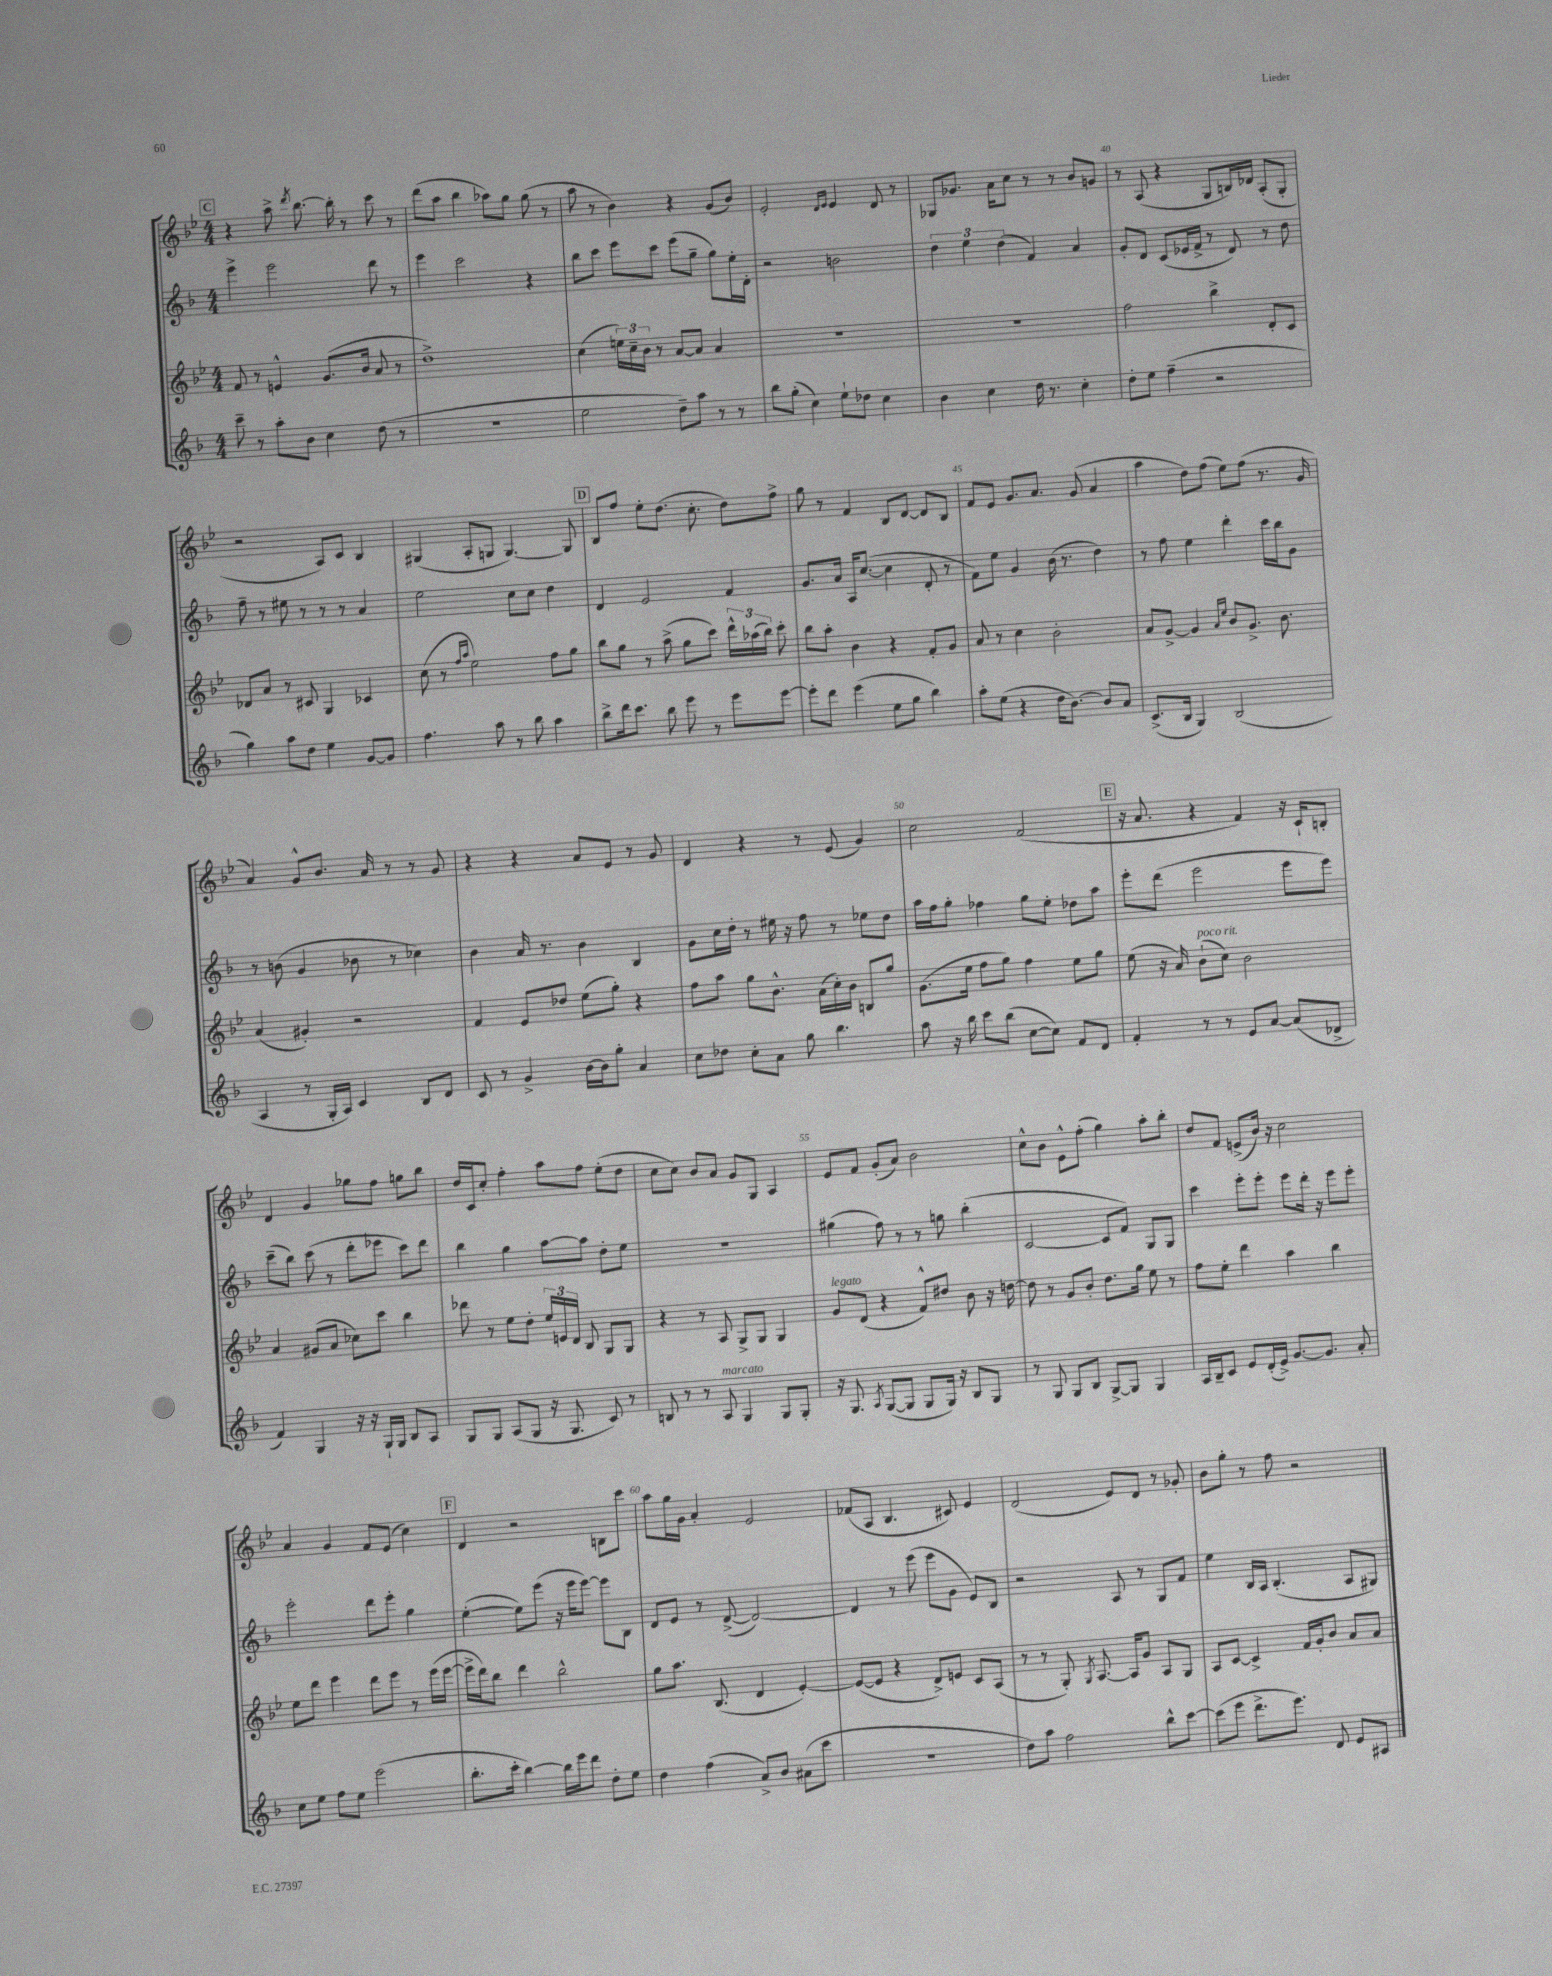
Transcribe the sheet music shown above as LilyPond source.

<<
\new StaffGroup <<
\new Staff = "s0" {
    \clef treble \key bes \major \numericTimeSignature \time 4/4
    \autoBeamOff \mark \markup { \box "C" } r4 a''8-> \acciaccatura { d'''8 } bes''8.~ bes''16-. r8 c'''8 r8 |
    d'''8[( a''8] bes''4 aes''8[) g''8] g''8( r8 |
    a''8 r8 bes'4) r4 g'8[( bes'8]) |
    ees'2-. \grace { d'16[ ees'16] } ees'4 d'8 r8 |
    ges8[ ges'8.] a'16[ c''8] r8 r8 bes'8[ g'8] |
    r8 a8( r4 g8[ b16) des'16] a8[-.( g8]-. |
    r2 a8[) c'8] bes4 |
    gis4( a8[-. g8] g4.~) g8 |
    \mark \markup { \box "D" } bes8[ f''8] ees''8[-. d''8.]( c''8.-. d''8[) f''8]-> |
    g''8 r8 f'4 bes8[ d'8]~ d'8[ bes8] |
    f'8[ ees'8] g'8.[ a'8.] g'8( a'4 |
    a''4 d''8[) f''8]( ees''8[) f''8]( r8. g'16 |
    a'4) g'8[-^ bes'8.] a'16 r8 r8 g'8 |
    r4 r4 a'8[ ees'8] r8 g'8 |
    d'4 r4 r8 ees'8( g'4) |
    c''2 f'2( |
    \mark \markup { \box "E" } r16 a'8. r4 f'4) r16 c'16[-! b8]-. |
    d'4 g'4 ges''8[ f''8] g''8[ bes''8] |
    d''16[ c'16 c''8]-. f''4-. a''8[ f''8] ees''8[-.( d''8] |
    c''8[ c''8]) bes'8[ a'8] g'8[ g8] a4 |
    ees'8[ f'8] g'8[-.( a'8]) bes'2 |
    c''8[-^ bes'8] ees'8[-^ f''8]-.( g''4) a''8[-. bes''8]-. |
    d''8[ f'8] e'8[->( bes'16]) r16 c''2 |
    a'4 g'4 f'8[ ees'8]( c''4) |
    \mark \markup { \box "F" } d'4 r2 b8[ c'''8] |
    a''8[ g''16 g'16] a'4-. ees'2 |
    fes'8[( a8] bes4. cis'8) ees'4 |
    d'2( ees'8[) d'8] r8 ges'8-. |
    bes'8[ g''8]-. r8 f''8 r2 \bar "|." |
}
\new Staff = "s1" {
    \clef treble \key f \major \numericTimeSignature \time 4/4
    \autoBeamOff \mark \markup { \box "C" } e'''4-> e'''2 d'''8 r8 |
    e'''4 c'''2 r4 |
    bes''8[ c'''8] e'''8[ c'''8] e'''8[( g''8]-- g''8[) e''16-. d'16]-. |
    r2 b'2 |
    \tuplet 3/2 { d''4 e''4 d''4( } f'4) a'4 |
    g'8[-. d'8] c'8[( ees'16 f'16]-> r8 d'8) r8 d''8 |
    f''8-- r8 eis''8 r8 r8 r8 a'4 |
    e''2 c''8[ c''8] d''4 |
    \mark \markup { \box "D" } d'4 e'2 f'4 |
    g'8.[ a'16] a16[ c''8.]~( c''4 d'8-. r8 |
    f'8[) e''8] g'4 bes'16( r8. d''4) |
    r8 f''8 e''4 d'''4-. c'''16[ bes''16 g'8] |
    r8 b'8( g'4 bes'8 r8 ces''4) |
    bes'4 a'16 r8. bes'4 bes4 |
    g'8[ c''16 d''16]-. r8 eis''16 r16 f''8 r8 ees''8[ d''8] |
    a''16[ f''16 g''8]-. fes''4 g''8[ e''8]-. des''8[ a''8] |
    \mark \markup { \box "E" } e'''8[-. d'''8]( e'''2 e'''8[ e'''8]) |
    c'''8[--( bes''8]) c'''8( r8 d'''8[-. ees'''8] c'''8[) d'''8] |
    bes''4 g''4 a''8[~ a''8] d''8[-. e''8] |
    r1 |
    gis''4( f''8) r8 r8 g''8 bes''4-.( |
    c'2~ c'8[ f'8]) g8[ g8] |
    c'''4 e'''8[-. e'''8]-. e'''8[ d'''16]-. r16 e'''8[ e'''8]-. |
    e'''2-. d'''8[ e'''8]-. g''4 |
    \mark \markup { \box "F" } e''4~-.( e''8[) e'''8]( r16 e'''16[ e'''8]~) e'''8[ bes8] |
    d'8[ e'8] r8 d'8~->( d'2~) |
    d'4 r8 e'''8( e'''8[ g'8] e'8[) bes8] |
    r2 a8 r8 g8[ f'8] |
    e''4 bes16[ a16] bes4.-.( a8[ gis8]) \bar "|." |
}
\new Staff = "s2" {
    \clef treble \key bes \major \numericTimeSignature \time 4/4
    \autoBeamOff \mark \markup { \box "C" } f'8 r8 e'4-^ g'8.[( bes'16] a'8 r8 |
    d''1->) |
    c''4( \tuplet 3/2 { e''16[) c''16-- bes'16] } r8 a'8[~ a'8] a'4 |
    R1 |
    R1 |
    f''2 bes''4-> d'8[-. c'8] |
    des'8[ a'8] r8 cis'8 g4 ces'4 |
    c''8( r8 \grace { f''16[ a''16] } ees''2) f''8[ g''8] |
    \mark \markup { \box "D" } bes''8[ g''8] r8 a''8->( g''8[ c'''8]) \tuplet 3/2 { d'''16[-^ aes''16( bes''16]) } c'''8-. |
    bes''8[ a''8]-. bes'4 r4 f'8[-. g'8] |
    a'8 r8 c''4 bes'2-. |
    a'8[ g'8]~-> g'4 \grace { a'16[ ees''16] } bes'8[ g'8.]-> bes'8. |
    a'4( gis'4-.) r2 |
    f'4 ees'8[ des''8] ees''8[( g''8]-.) r4 |
    f''8[ a''8] g''8[ bes'8.]-^ a'16[( c''16-.) bes'16] b8[ g''8] |
    g'8.[( ees''16] f''8[ g''8]) f''4 ees''8[ g''8] |
    \mark \markup { \box "E" } ees''8( r16 a'16) bes'8[-!^\markup { \italic "poco rit." }( c''8]) bes'2 |
    a'4 gis'8[( a'8] ces''8[) c'''8] bes''4 |
    des'''8 r8 ees''8[ d''8]-. \tuplet 3/2 { ees''16[ e'16 d'16] } bes8 g8[ g8] |
    r4 r8 a8 g8[-> g8] g4 |
    g'8[^\markup { \italic "legato" } d'8]( r4 f'8[-^) dis''8] bes'8 r16 d''16~ |
    d''8 r8 g'8[ bes'8]-. d''8.[ g''16] ees''8 r8 |
    f''8[ ees''8]-. d'''4 a''4 bes''4 |
    ees''8[ d'''8] ees'''4 d'''8[ ees'''8] r8 ees'''16[( ees'''16]~ |
    \mark \markup { \box "F" } ees'''16[-> d'''16) bes''8] d'''4 bes''2-^ |
    g''8[ a''8.] bes8.( d'4 ees'4~-.) |
    ees'8[~( ees'8] r4 d'8[->) e'8] c'8[ a8]( |
    r8 r8 g8-.) \acciaccatura { g8 } a8.~ a16[ g'8] a8[ g8] |
    a8[ c'8]~ c'4-> f'16[ g'16-. bes'8] a'8[ a'8] \bar "|." |
}
\new Staff = "s3" {
    \clef treble \key f \major \numericTimeSignature \time 4/4
    \autoBeamOff \mark \markup { \box "C" } c'''8-- r8 a''8[-. bes'8] c''4 d''8( r8 |
    R1 |
    e''2 d''8[--) a''8] r8 r8 |
    bes''8[ g''8]-.( c''4) e''8[-! des''8] c''4 |
    bes'4 c''4 d''16 r8. c''4-. |
    d''8[-. e''8] f''4--( r2 |
    g''4) a''8[ d''8] e''4 g'8[~ g'8] |
    f''4. a''8 r8 bes''8 a''4 |
    \mark \markup { \box "D" } bes''8[-> d'''16 c'''8.] bes''8 e'''8 r8 e'''8[ e'''8]~ |
    e'''8[-. d'''8] e'''4( e''8[ g''8] bes''4) |
    a''8[-. e''8]( r4 d''16[ bes'8.]~) bes'8[ a'8] |
    c'8.[->( bes16] g4) bes2( |
    a4 r8 g16[-. a16]) c'4 bes8[ d'8] |
    c'8 r8 g'4-> bes'16[~ bes'16 g''8]-. a'4 |
    c''8[ des''8] c''8[-. a'8] g''8 bes''4. |
    a''8 r16 bes''16 c'''8[ bes''8]( c''8[~ c''8]) f'8[ d'8] |
    \mark \markup { \box "E" } f'4-. r8 r8 e'8[ a'8]~ a'8[( des'8]-> |
    f'4) g4 r16 r16 g16[-! g16] bes8[ a8] |
    g8[ g8] a8[( g8] r16 g8. c'8) r8 |
    b8 r8 r8 a8^\markup { \italic "marcato" } g4 g8[ g8]-. |
    r16 g8. \acciaccatura { a8 } g8[~( g8] g8[ g16]) r16 bes8[ g8] |
    r8 g8 g8[ bes8] g8[~-> g8] g4 |
    a16[ bes16-- c'8] e'8[ d'16-.( e'16]->) g'8.[~ g'8.] a'8-. |
    c''8[ e''8] f''8[ e''8] e'''2( |
    \mark \markup { \box "F" } bes''8.[-. c'''16]-. bes''4~) bes''16[ e'''16 d'''8] d''8[-. e''8] |
    d''4 f''4( a'8[->) bes'8] ais'8[( c'''8] |
    R1 |
    d''8[) a''8] f''2 bes''8[-^ c'''8]~ |
    c'''8[( e'''8] d'''8.[-> e'''8.]) d'8 e'8[ ais8] \bar "|." |
}
>>
>>
\layout { \context { \Score currentBarNumber = #35 \override BarNumber.break-visibility = ##(#f #t #t) barNumberVisibility = #(every-nth-bar-number-visible 5) } }
